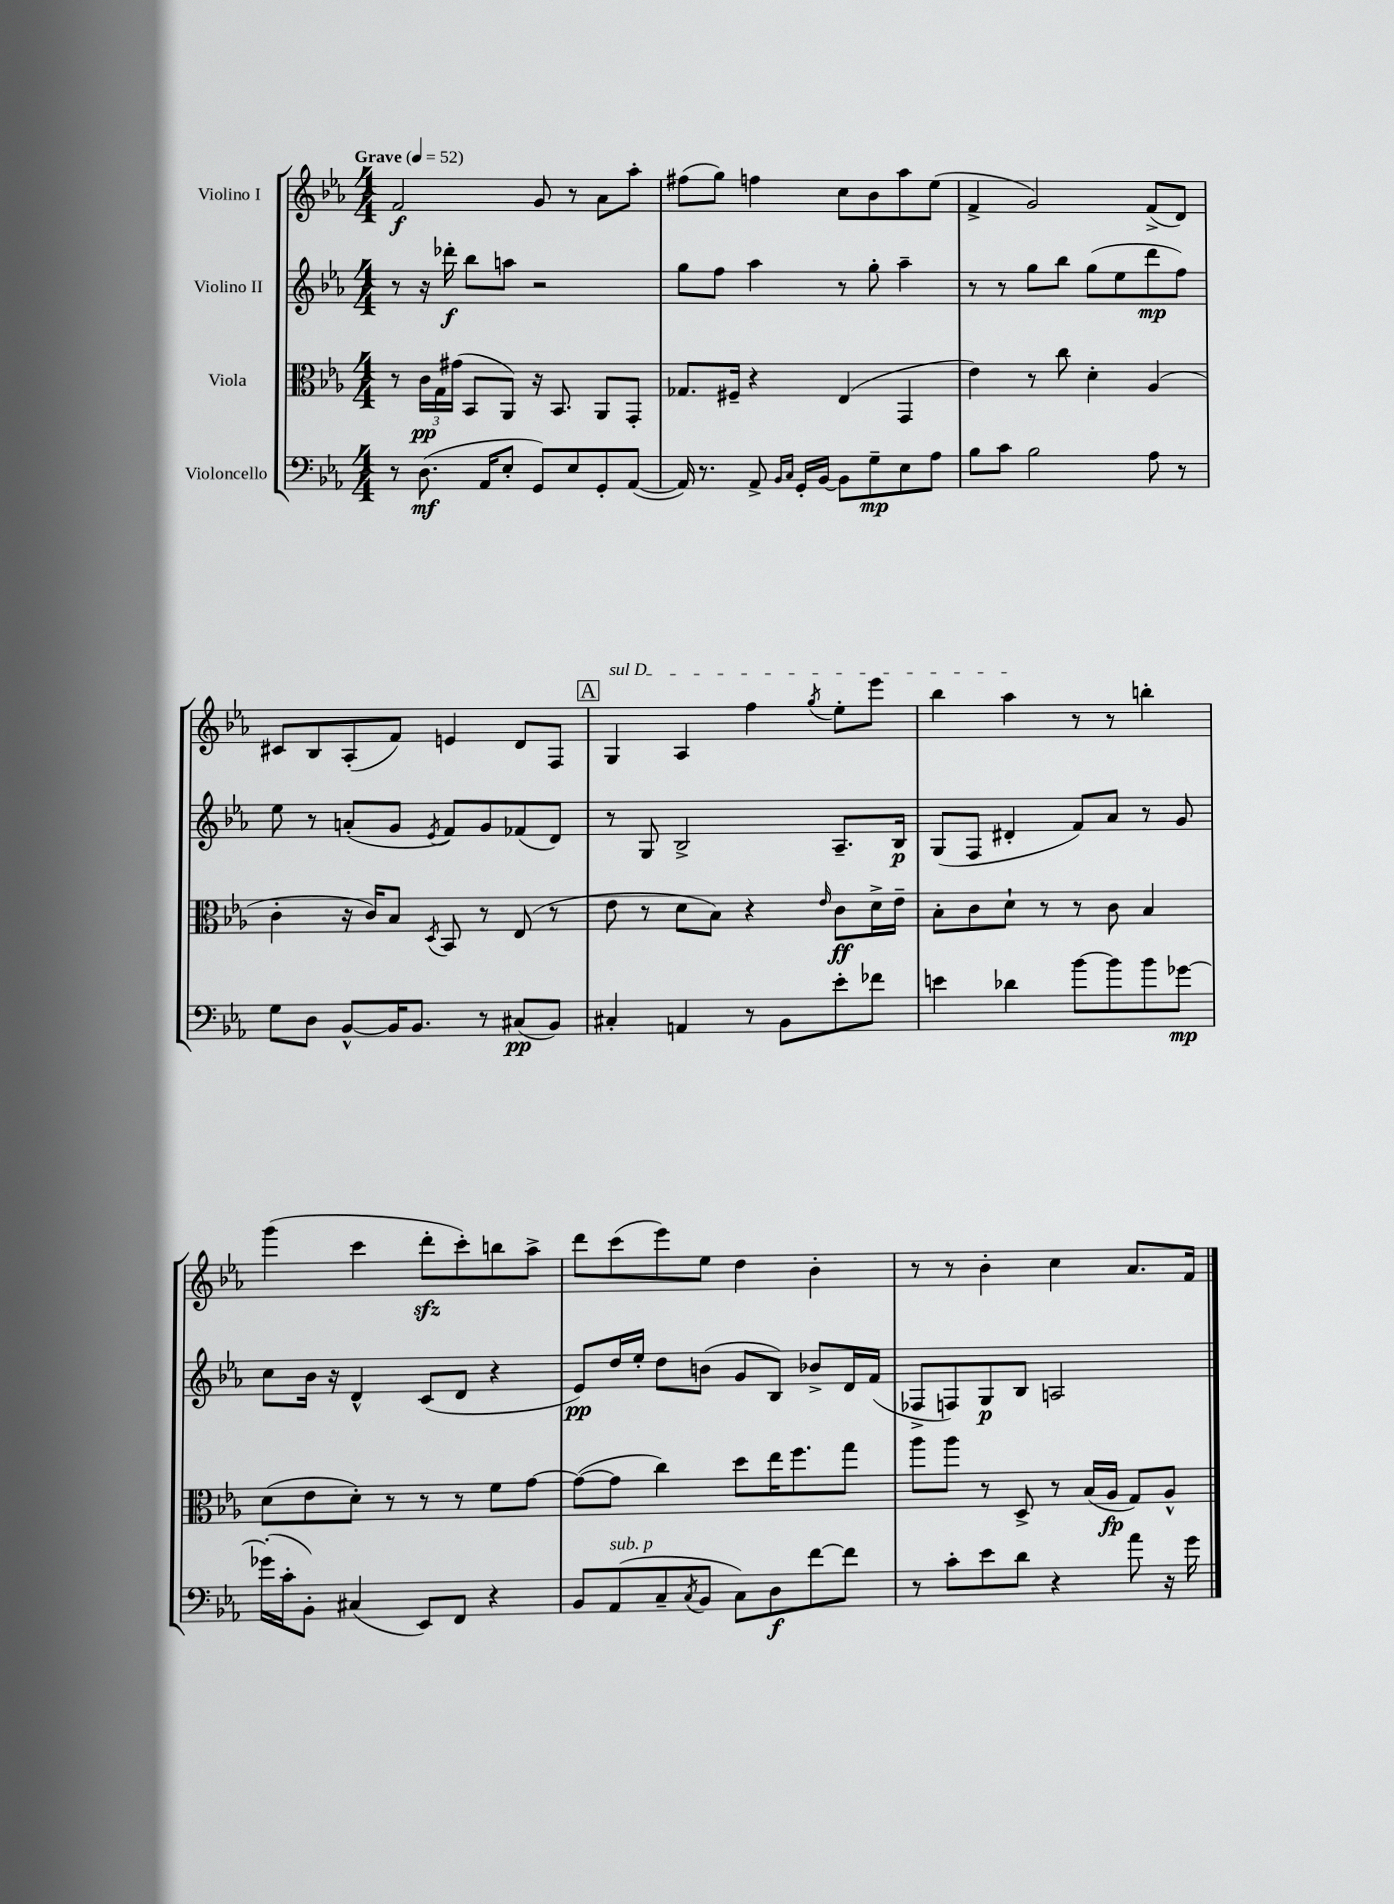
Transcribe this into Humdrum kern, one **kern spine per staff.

**kern	**dynam	**kern	**dynam	**kern	**dynam	**kern	**dynam
*part4	*part4	*part3	*part3	*part2	*part2	*part1	*part1
*staff4	*staff4	*staff3	*staff3	*staff2	*staff2	*staff1	*staff1
*I"Violoncello	*	*I"Viola	*	*I"Violino II	*	*I"Violino I	*
*clefF4	*	*clefC3	*	*clefG2	*	*clefG2	*
*k[b-e-a-]	*	*k[b-e-a-]	*	*k[b-e-a-]	*	*k[b-e-a-]	*
*M4/4	*	*M4/4	*	*M4/4	*	*M4/4	*
*MM52	*	*MM52	*	*MM52	*	*MM52	*
=1	=1	=1	=1	=1	=1	=1	=1
!	!	!	!	!	!	!LO:TX:a:B:t=Grave	!
8r	.	8r	.	8r	.	2f/	f
(8.D\	mf	24c\LL	pp	16r	.	.	.
.	.	24G\	.	.	.	.	.
.	.	.	.	16ddd-X'\	f	.	.
.	.	(24g#X\JJ	.	.	.	.	.
.	.	8BB-/L	.	8bb-\L	.	.	.
16AA-/KL	.	.	.	.	.	.	.
8E-'/J	.	8AA-/J)	.	8aan\J	.	.	.
8GG/L)	.	16r	.	2r	.	8g/	.
.	.	8.BB-/	.	.	.	.	.
8E-/	.	.	.	.	.	8r	.
8GG'/	.	8AA-/L	.	.	.	8a-\L	.
([8AA-/J	.	8GG'/J	.	.	.	8aa-'\J	.
=2	=2	=2	=2	=2	=2	=2	=2
16AA-/])	.	8.G-X/L	.	8gg\L	.	(8ff#X\L	.
8.r	.	.	.	.	.	.	.
.	.	.	.	8ff\J	.	8gg\J)	.
.	.	16F#X~/Jk	.	.	.	.	.
8AA-^/	.	4r	.	4aa-\	.	4ffn\	.
16qqBB-/LL	.	.	.	.	.	.	.
16qqC/JJ	.	.	.	.	.	.	.
16GG'/LL	.	.	.	.	.	.	.
[16BB-/JJ	.	.	.	.	.	.	.
8BB-\L]	.	(4E-/	.	8r	.	8cc\L	.
8G~\	mp	.	.	8gg'\	.	8b-\	.
8E-\	.	4GG/	.	4aa-~\	.	8aa-\	.
8A-\J	.	.	.	.	.	(8ee-\J	.
=3	=3	=3	=3	=3	=3	=3	=3
8B-\L	.	4e-\)	.	8r	.	4f^/	.
8c\J	.	.	.	8r	.	.	.
2B-\	.	8r	.	8gg\L	.	2g/)	.
.	.	8cc\	.	8bb-\J	.	.	.
.	.	4d'\	.	(8gg\L	.	.	.
.	.	.	.	8ee-\	.	.	.
8A-\	.	(4A-/	.	8ddd\	mp	(8f^/L	.
8r	.	.	.	8ff\J)	.	8d/J)	.
!!LO:LB:g=z
=4	=4	=4	=4	=4	=4	=4	=4
8G\L	.	4c'\	.	8ee-\	.	8c#X/L	.
8D\J	.	.	.	8r	.	8B-/	.
[8BB-^^/L	.	16r	.	(8an'/L	.	(8A-'/	.
.	.	16c/KL)	.	.	.	.	.
16BB-/K]	.	8B-/J	.	8g/J	.	8f/J)	.
8.BB-/J	.	.	.	.	.	.	.
.	.	8qD/	.	8qe-/	.	.	.
.	.	8BB-/	.	8f/L)	.	4en/	.
8r	.	8r	.	8g/	.	.	.
(8C#X/L	pp	(8E-/	.	(8f-X/	.	8d/L	.
8BB-/J)	.	8r	.	8d/J)	.	8F/J	.
!!LO:REH:place=s1:t=A
=5	=5	=5	=5	=5	=5	=5	=5
!	!	!	!	!	!	!LO:TX:a:i:t=sul D	!
4C#X'/	.	8e-\	.	8r	.	4G/	.
.	.	8r	.	8G/	.	.	.
4AAn/	.	8d\L	.	2B-^/	.	4A-/	.
.	.	8B-\J)	.	.	.	.	.
8r	.	4r	.	.	.	4ff\	.
8BB-\L	.	.	.	.	.	.	.
.	.	16qqe-/	.	.	.	8qgg/	.
8e-'\	.	8c\L	ff	8.A-~/L	.	8ee-'\L	.
8f-X\J	.	16d^\L	.	.	.	8eee-\J	.
.	.	16e-~\JJ	.	16B-/Jk	p	.	.
=6	=6	=6	=6	=6	=6	=6	=6
4en\	.	8B-'\L	.	(8G/L	.	4bb-\	.
.	.	8c\	.	8F/J	.	.	.
4d-X\	.	8d`\J	.	4d#X'/	.	4aa-\	.
.	.	8r	.	.	.	.	.
[8b-\L	.	8r	.	8f/L)	.	8r	.
8b-\]	.	8c\	.	8a-/J	.	8r	.
8b-\	.	4B-/	.	8r	.	4bbn'\	.
[8g-X\J	mp	.	.	8g/	.	.	.
!!LO:LB:g=z
=7	=7	=7	=7	=7	=7	=7	=7
(16g-X'\LL]	.	(8d\L	.	8cc\L	.	(4ggg\	.
16c'\J	.	.	.	.	.	.	.
8BB-'\J)	.	8e-\	.	16b-\Jk	.	.	.
.	.	.	.	16r	.	.	.
(4C#X/	.	8d'\J)	.	4d^^/	.	4ccc\	.
.	.	8r	.	.	.	.	.
8EE-/L)	.	8r	.	(8c/L	.	8dddzz'\L	.
8FF/J	.	8r	.	8d/J	.	8ccc'\)	.
4r	.	8f\L	.	4r	.	8bbn\	.
.	.	[8g\J	.	.	.	8aa-^\J	.
=8	=8	=8	=8	=8	=8	=8	=8
8BB-/L	.	(8g\L_	.	8e-/L)	pp	8ddd\L	.
!LO:TX:a:i:t=sub. p	!	!	!	!	!	!	!
(8AA-/	.	8g\J]	.	16dd/L	.	(8ccc\	.
.	.	.	.	16ee-'/JJ	.	.	.
8C~/	.	4cc\)	.	8dd\L	.	8eee-\)	.
8qC/	.	.	.	.	.	.	.
8BB-/J	.	.	.	(8bn\J	.	8ee-\J	.
8C\L)	.	8dd\L	.	8g/L	.	4dd\	.
8D\	f	16ee-\K	.	8B-/J)	.	.	.
.	.	8.ff\	.	.	.	.	.
[8f\	.	.	.	8b-X^/L	.	4b-'\	.
8f\J]	.	8gg\J	.	16d/L	.	.	.
.	.	.	.	(16f/JJ	.	.	.
=9	=9	=9	=9	=9	=9	=9	=9
8r	.	8aa-\L	.	8F-X^/L	.	8r	.
8c'\L	.	8aa-\J	.	8Fn/)	.	8r	.
8e-\	.	8r	.	8G/	p	4b-'\	.
8d\J	.	8D^/	.	8B-/J	.	.	.
4r	.	8r	.	2An/	.	4cc\	.
.	.	(16B-/LL	.	.	.	.	.
.	.	16A-/JJ	fp	.	.	.	.
8a-\	.	8G/L)	.	.	.	8.a-/L	.
16r	.	8A-^^/J	.	.	.	.	.
16g\	.	.	.	.	.	16f/Jk	.
==	==	==	==	==	==	==	==
*-	*-	*-	*-	*-	*-	*-	*-
